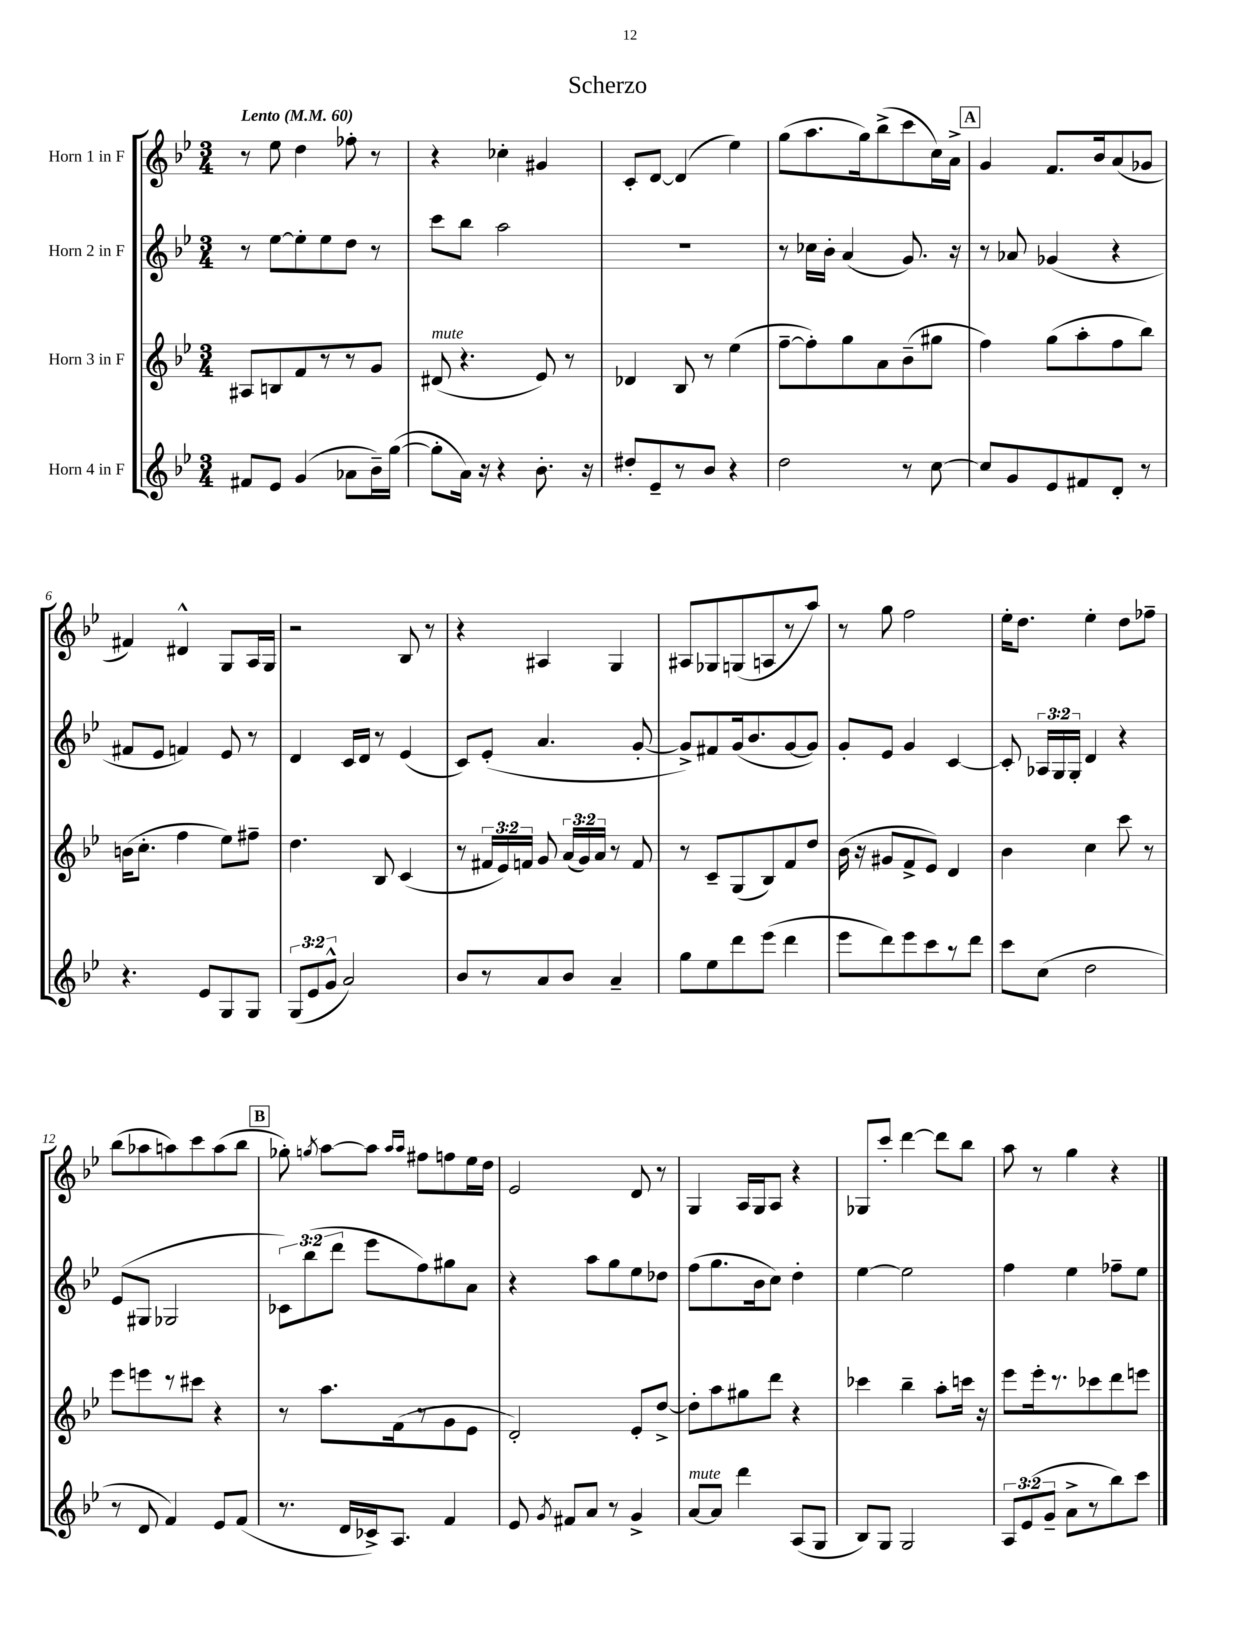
\header { title = "Scherzo" }
<<
\new StaffGroup <<
\new Staff = "s0" \with { instrumentName = "Horn 1 in F" } {
    \clef treble \key bes \major \numericTimeSignature \time 3/4 \tempo "Lento" 4 = 60
    \autoBeamOff r8 ees''8 d''4 fes''8-. r8 |
    r4 ces''4-. gis'4 |
    c'8[-. d'8]~ d'4( ees''4) |
    g''8[( a''8. g''16) bes''8->( c'''8 c''16) a'16]-> |
    \mark \markup { \box "A" } g'4 f'8.[ bes'16 a'8( ges'8] |
    fis'4) dis'4-^ g8[ a16 g16] |
    r2 bes8 r8 |
    r4 ais4 g4 |
    ais8[ ges8 g8( a8 r8 a''8]) |
    r8 g''8 f''2 |
    ees''16[-. d''8.] ees''4-. d''8[ fes''8]-- |
    bes''8[( aes''8 a''8) c'''8 a''8( bes''8] |
    \mark \markup { \box "B" } ges''8-.) \acciaccatura { g''8 } a''8[~ a''8] \grace { a''16[ a''16] } fis''8[ f''8 ees''16 d''16] |
    ees'2 d'8 r8 |
    g4 a16[ g16 a8] r4 |
    ges8[ c'''8]-. d'''4~ d'''8[ bes''8] |
    a''8 r8 g''4 r4 \bar "|." |
}
\new Staff = "s1" \with { instrumentName = "Horn 2 in F" } {
    \clef treble \key bes \major \numericTimeSignature \time 3/4 \override Staff.TupletNumber.text = #tuplet-number::calc-fraction-text
    \autoBeamOff r8 ees''8[~ ees''8-. ees''8 d''8] r8 |
    c'''8[ bes''8] a''2 |
    R2. |
    r8 ces''16[ bes'16]-. a'4( g'8.) r16 |
    \mark \markup { \box "A" } r8 aes'8 ges'4( r4 |
    fis'8[ ees'8] f'4) ees'8 r8 |
    d'4 c'16[ d'16] r8 ees'4( |
    c'8[) ees'8]-.( a'4. g'8~-. |
    g'8[->) fis'8 g'16( bes'8. g'8~ g'8]) |
    g'8[-. ees'8] g'4 c'4~ |
    c'8-. \tuplet 3/2 { aes16[ g16 g16]-. } d'4 r4 |
    ees'8[( gis8] ges2 |
    \mark \markup { \box "B" } \tuplet 3/2 { ces'8[) bes''8( d'''8] } ees'''8[ f''8) gis''8 a'8] |
    r4 a''8[ g''8 ees''8 des''8] |
    f''8[( g''8. bes'16 c''8]) d''4-. |
    ees''4~ ees''2 |
    f''4 ees''4 fes''8[-- ees''8] \bar "|." |
}
\new Staff = "s2" \with { instrumentName = "Horn 3 in F" } {
    \clef treble \key bes \major \numericTimeSignature \time 3/4 \override Staff.TupletNumber.text = #tuplet-number::calc-fraction-text
    \autoBeamOff ais8[ b8 f'8 r8 r8 g'8] |
    dis'8^\markup { \italic "mute" }( r4. ees'8) r8 |
    des'4 bes8 r8 ees''4( |
    f''8[~-- f''8-.) g''8 a'8 bes'8--( gis''8] |
    \mark \markup { \box "A" } f''4) g''8[( a''8-. f''8 bes''8]) |
    b'16[( c''8.]-. f''4 ees''8[) fis''8]-- |
    d''4. bes8 c'4( |
    r8 \tuplet 3/2 { fis'16[ ees'16) f'16] } g'8 \tuplet 3/2 { a'16[( g'16) a'16] } r8 f'8 |
    r8 c'8[-- g8( bes8) f'8 d''8] |
    bes'16( r16 gis'8[ f'8-> ees'8]) d'4 |
    bes'4 c''4 c'''8 r8 |
    ees'''8[ e'''8 r8 cis'''8] r4 |
    \mark \markup { \box "B" } r8 a''8.[ f'16( r8 g'8 ees'8] |
    d'2-.) ees'8[-. d''8]~-> |
    d''8[-. a''8 gis''8 d'''8] r4 |
    ces'''4 bes''4-- a''8[-. c'''16] r16 |
    ees'''8[ ees'''16-. r8. ces'''8 d'''8 e'''8] \bar "|." |
}
\new Staff = "s3" \with { instrumentName = "Horn 4 in F" } {
    \clef treble \key bes \major \numericTimeSignature \time 3/4 \override Staff.TupletNumber.text = #tuplet-number::calc-fraction-text
    \autoBeamOff fis'8[ ees'8] g'4( aes'8[ bes'16--) g''16]~( |
    g''8[-. a'16]) r16 r4 bes'8.-. r16 |
    dis''8[-. ees'8-- r8 bes'8] r4 |
    d''2 r8 c''8~ |
    \mark \markup { \box "A" } c''8[ g'8 ees'8 fis'8 d'8]-. r8 |
    r4. ees'8[ g8 g8] |
    \tuplet 3/2 { g8[( ees'8 g'8]-^ } a'2) |
    bes'8[ r8 a'8 bes'8] a'4-- |
    g''8[ ees''8 d'''8 ees'''8]( d'''4 |
    ees'''8[ d'''8) ees'''8 c'''8 r8 d'''8] |
    c'''8[ c''8]( d''2 |
    r8 d'8 f'4) ees'8[ f'8]( |
    \mark \markup { \box "B" } r8. d'16[ ces'16->) a8.] f'4 |
    ees'8 \acciaccatura { g'8 } fis'8[ a'8] r8 g'4-> |
    a'8[~^\markup { \italic "mute" } a'8] d'''4 a8[( g8] |
    bes8[) g8] g2 |
    \tuplet 3/2 { a8[ ees'8( g'8]-- } a'8[-> r8 bes''8) c'''8] \bar "|." |
}
>>
>>
